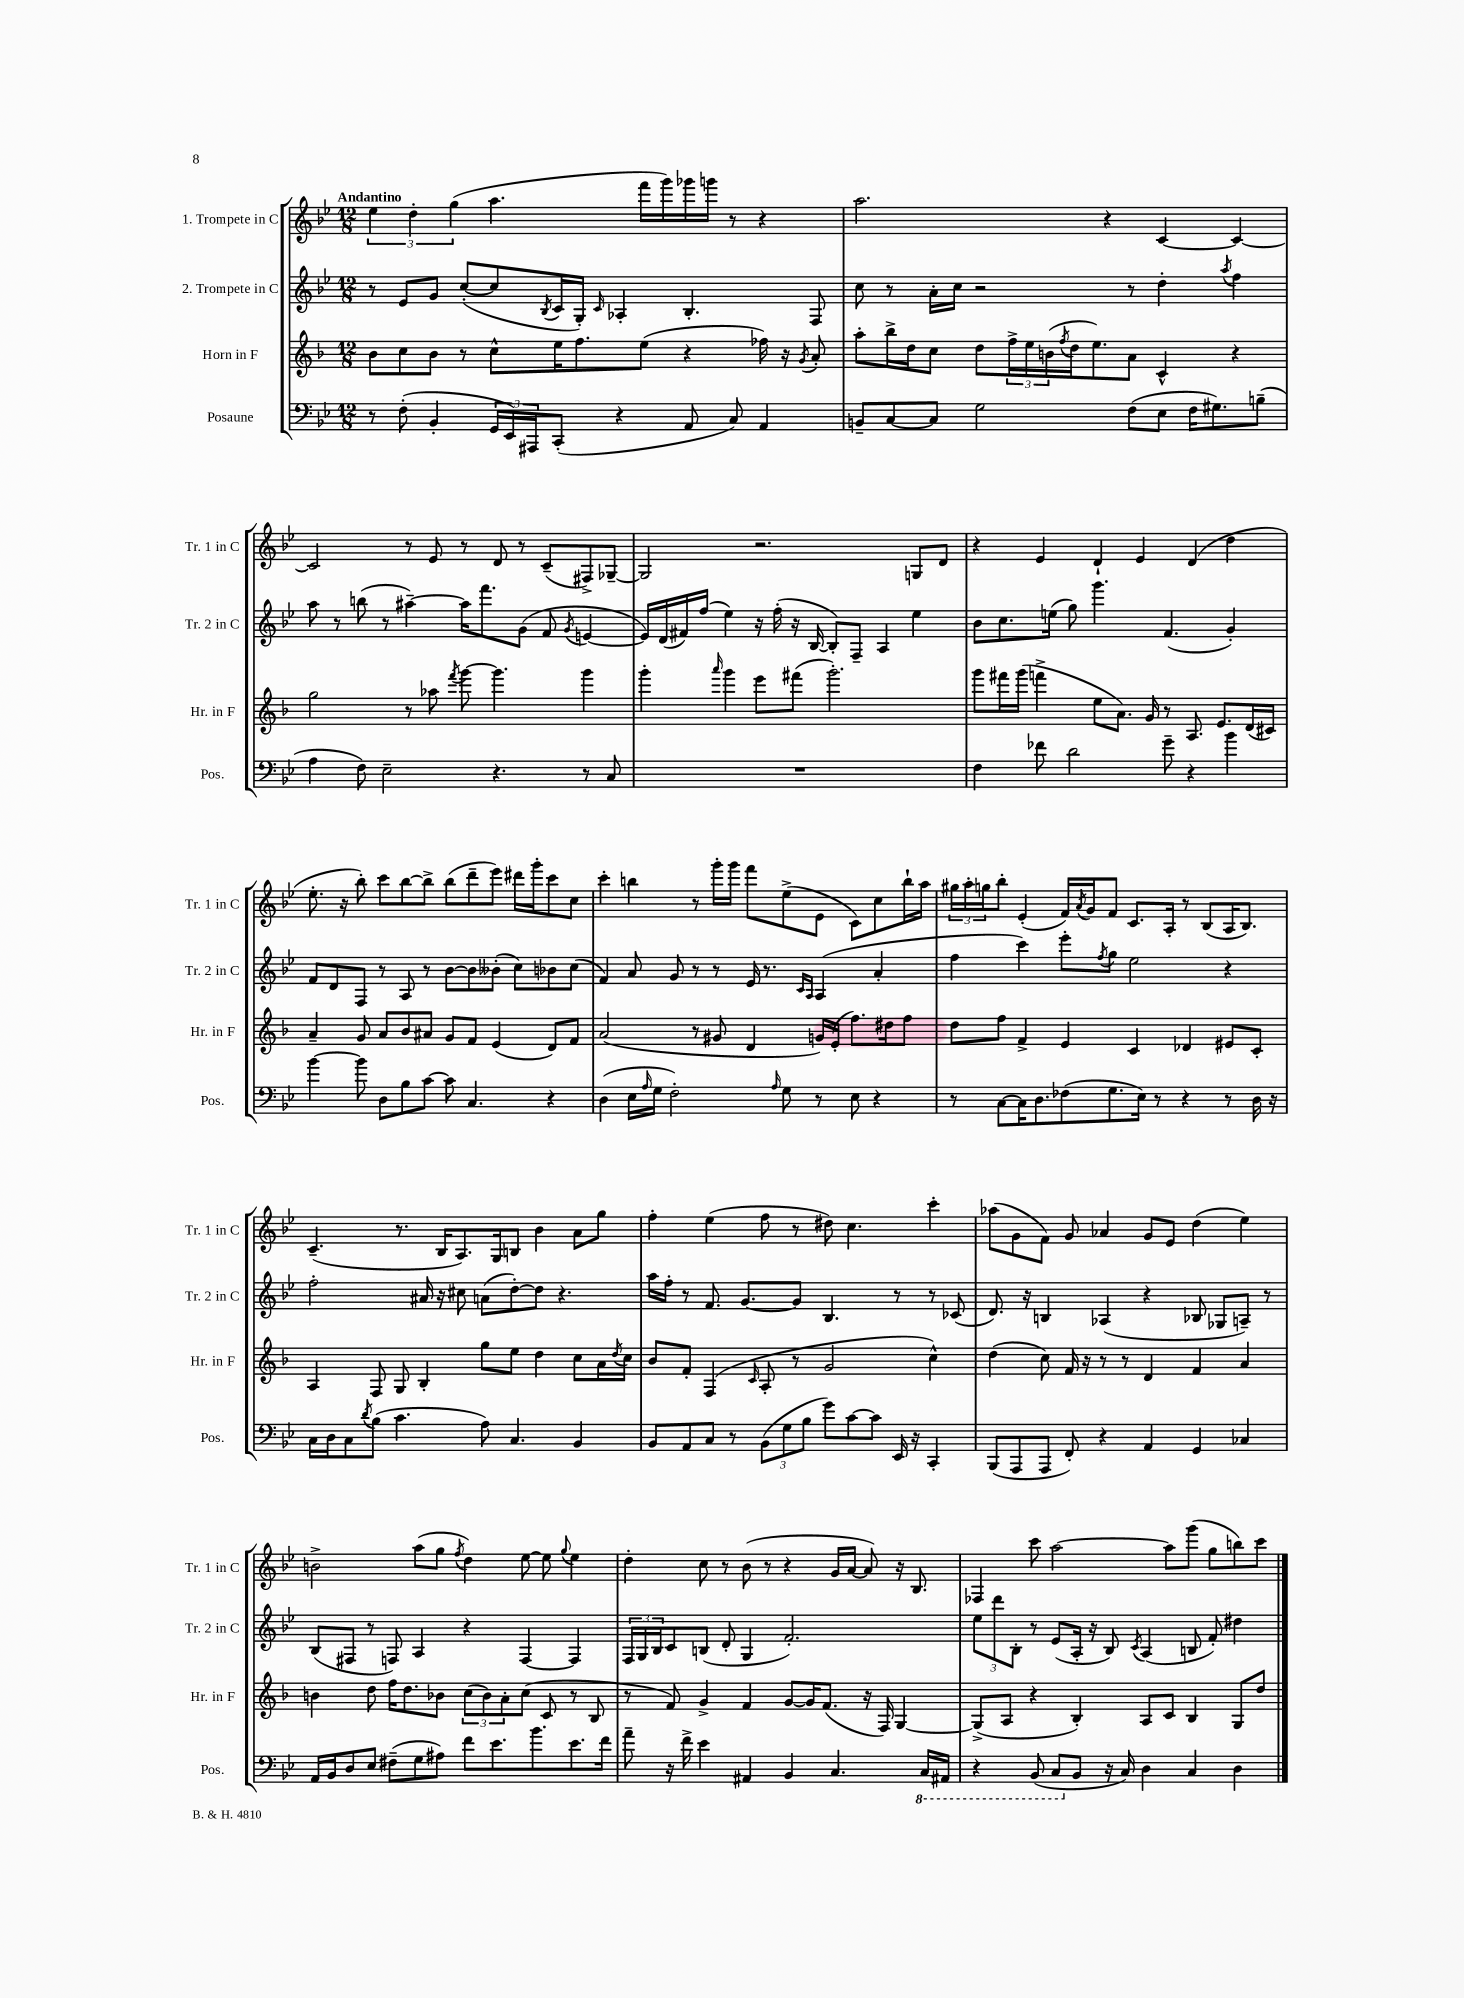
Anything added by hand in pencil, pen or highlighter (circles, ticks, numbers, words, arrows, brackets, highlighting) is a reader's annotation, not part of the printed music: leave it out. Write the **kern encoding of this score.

**kern	**kern	**kern	**kern
*staff4	*staff3	*staff2	*staff1
*clefF4	*clefG2	*clefG2	*clefG2
*k[b-e-]	*k[b-]	*k[b-e-]	*k[b-e-]
*M12/8	*M12/8	*M12/8	*M12/8
8r	8b-	8r	6ee-
(8F'	8cc	8e-	.
.	.	.	6dd'
4BB-'	8b-	8g	.
.	.	.	(6gg
.	8r	([8cc'	.
24GG	8cc^^	8cc]	4.aa
24EE-)	.	.	.
24AAA#	.	.	.
.	.	8qB-	.
(8CC'	16ee	16c	.
.	8.ff	16G')	.
.	.	16qqc	.
4r	.	4A-'	.
.	(8ee	.	16fff
.	.	.	16ggg)
8AA	4r	4.B-'	16ggg-
.	.	.	16ggg
8C)	.	.	8r
4AA	16ff-)	.	4r
.	16r	.	.
.	8qg	.	.
.	8a'	8F	.
=	=	=	=
8BB~	8aa'	8cc	2.aa
[8C	16bb-^	8r	.
.	16dd	.	.
8C]	8cc	16a'	.
.	.	16cc	.
2G	8dd	2r	.
.	24ff^	.	.
.	24ee	.	.
.	(24b	.	.
.	8qff	.	.
.	16dd	.	.
.	8.ee)	.	.
.	.	.	4r
(8F	8a	8r	.
8E-	4c^^	4dd'	[4c
16F	.	.	.
8.G#)	.	.	.
.	.	8qaa	.
.	4r	4ff	4c_
(8B~	.	.	.
=	=	=	=
4A	2gg	8aa	2c]
.	.	8r	.
8F)	.	(8bb	.
2E-~	.	8r	.
.	8r	[4aa#~)	8r
.	8aa-	.	8e-
.	8qfff	.	.
.	[8ggg	16aa#]	8r
.	.	8.fff	.
4.r	4.ggg]	.	8d
.	.	(8g	8r
.	.	8f	(8c~
.	.	8qg	.
8r	4ggg	[4e	8F#^)
8C	.	.	[8G-~
=	=	=	=
1.r	4ggg'	16e])	2G-]
.	.	(16d	.
.	.	16f#)	.
.	.	(16ff	.
.	16qqaaa	.	.
.	4ggg	4ee-)	.
.	8eee	16r	2.r
.	.	(16ff'	.
.	(8fff#	16r	.
.	.	[16B-	.
.	2.ggg')	8B-'])	.
.	.	8F~	.
.	.	4A	.
.	.	4ee-	8G
.	.	.	8d
=	=	=	=
4F	8ggg	8b-	4r
.	16fff#	8.cc	.
.	(16ggg	.	.
8f-	4fff^	.	4e-
.	.	(16ee	.
2d	.	8gg)	.
.	8ee	4.ggg	4d`
.	8.a)	.	.
.	.	.	4e-
.	16g	.	.
8g~	8r	(4.f	.
4r	8.A	.	(4d
.	8.e	.	.
4b-	.	4g')	4dd
.	(16d	.	.
.	16c#)	.	.
=	=	=	=
[4b-	4a~	8f	8.ee-'
.	.	8d	.
.	.	.	16r
8b-]	8g	8F	8bb-')
8D	8a	8r	8ccc
8B-	8b-	8A	[8bb-
[8c	8a#	8r	8bb-^]
8c]	8g	[8b-	(8bb-
4.C	8f	8b-]	8ddd~
.	(4e	(8b--'	8eee-)
.	.	8cc)	16ddd#
.	.	.	16ggg'
4r	8d)	8b-	8ccc
.	8f	(8cc	8cc
=	=	=	=
(4D	(2a	4f)	4ccc'
16E-	.	8a	4bb
16qqA	.	.	.
16G	.	.	.
2F')	.	8g	.
.	8r	8r	8r
.	8g#	8r	16ggg'
.	.	.	16ggg
.	4d	16e-	8fff
.	.	8.r	.
16qqA	.	.	.
8G	.	.	(8ee-^
.	.	16qqc	.
.	.	16qqA	.
8r	16g)	(4A	8e-
.	(16e'	.	.
8E-	8.ff)	.	8c)
4r	.	4a'	8cc
.	16dd#	.	.
.	8ff	.	16bb`
.	.	.	16aa
=	=	=	=
8r	8dd	4ff	24gg#
.	.	.	24aa'
.	.	.	24gg
[8C	8ff	.	8bb-'
16C]	4f^	4ccc)	(4e-'
8.D	.	.	.
(8F-	4e	8eee-'	16f)
.	.	.	8qa
.	.	.	16g
.	.	8qff	.
8.G	.	8gg	8f
.	4c	2ee-	8.c
16E-)	.	.	.
8r	.	.	.
.	.	.	16A'
4r	4d-	.	8r
.	.	.	(8B-
8r	8e#	4r	16A
.	.	.	8.B-)
16D	8c'	.	.
16r	.	.	.
=	=	=	=
16C	4A	2ff'	(4.c~
16D	.	.	.
8C	.	.	.
8qd	.	.	.
(8B-	8F	.	.
4.c	8G	.	8.r
.	4B-'	16a#	.
.	.	16r	16B-
.	.	8cc#	8.A)
8A)	8gg	(8a	.
.	.	.	16G
4.C	8ee	[8dd')	8B
.	4dd	8dd]	4b-
.	.	4.r	.
4BB-	8cc	.	8a
.	16a	.	8gg
.	8qdd	.	.
.	16cc	.	.
=	=	=	=
8BB-	8b-	16aa	4ff'
.	.	16ff'	.
8AA	8f'	8r	.
8C	(4F	8.f	(4ee-
8r	.	.	.
.	.	[8.g	.
.	16qqc	.	.
(12BB-	8A'	.	8ff
12G	.	.	.
.	8r	8g]	8r
12B-	.	.	.
8g)	2g	4.B-	8dd#)
[8c	.	.	4.cc
8c]	.	.	.
16EE-	.	8r	.
16r	.	.	.
4CC'	4cc^^)	8r	4ccc'
.	.	(8c-	.
=	=	=	=
(8BBB-	(4dd	8.d)	(8aa-
8AAA	.	.	8g
.	.	16r	.
8AAA	8cc)	4B	8f)
8FF')	16f	.	8g
.	16r	.	.
4r	8r	(4A-	4a-
.	8r	.	.
4AA	4d	4r	8g
.	.	.	8e-
4GG	4f	8B-	(4dd
.	.	8G-	.
4C-	4a	8A~)	4ee-)
.	.	8r	.
=	=	=	=
16AA	4b	(8B-	2b^
16BB-	.	.	.
8D	.	8F#	.
8E-	8dd	8r	.
(8F#~	16ff	8F)	.
.	8.dd	.	.
8G	.	4A	(8aa
8A#)	8b-	.	8gg
.	.	.	8qff
8f	(12cc	4r	4dd)
.	12b-)	.	.
8.e-	.	.	.
.	12a'	.	.
.	(8cc	[4F	[8ee-
8.b-	.	.	.
.	8c	.	8ee-]
.	.	.	8qqgg
8.e-	8r	4F]	4ee-
.	8B-	.	.
16f	.	.	.
=	=	=	=
8a~	8r	24F	4dd'
.	.	24G	.
.	.	24B-	.
16r	8f)	8c	.
16f^	.	.	.
4e-	4g^	(8B	8cc
.	.	8d'	8r
4AA#	4f	4G	(8b-
.	.	.	8r
4BB-	[8g	2.f')	4r
.	16g]	.	.
.	(8.f	.	.
4.C	.	.	16g
.	.	.	[16a
.	16r	.	8a])
.	16F)	.	.
.	[4G	.	16r
.	.	.	8.B-
16CC	.	.	.
16AAA#	.	.	.
=	=	=	=
4r	(8G^]	12ee-	4F-
.	.	12ddd	.
.	8A	.	.
.	.	12B-'	.
(8BBB-	4r	8r	8ccc
8CC	.	(8e-	[2aa
8BB-	4B-')	16A'	.
.	.	16r	.
16r	.	8B-)	.
16C)	.	.	.
.	.	8qc	.
4D	8A	(4A	.
.	8c	.	8aa]
4C	4B-	8B	(8ggg
.	.	8f')	8gg
4D	8G	4dd#	8bb)
.	8dd	.	8ccc
==	==	==	==
*-	*-	*-	*-
